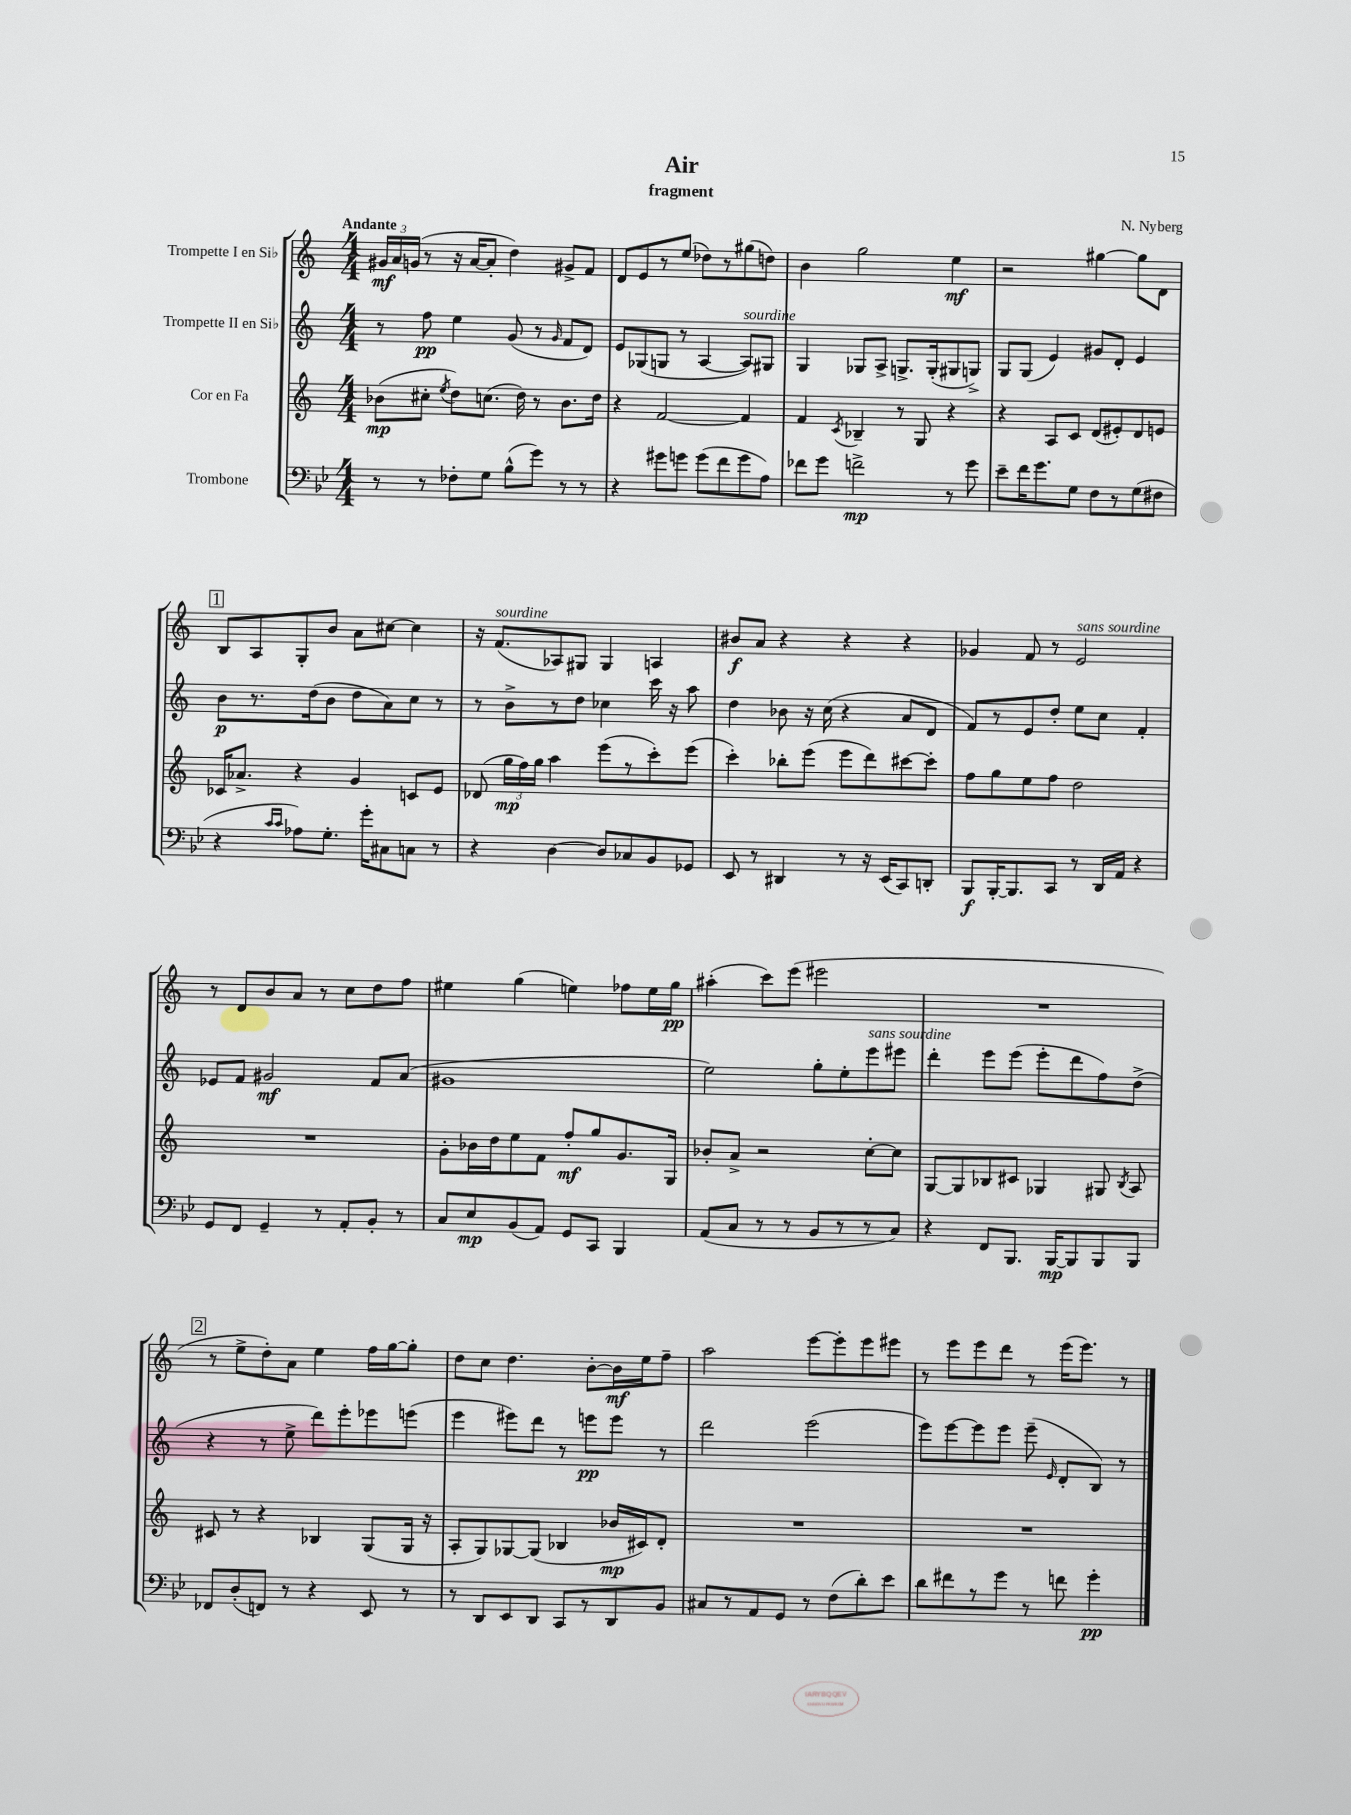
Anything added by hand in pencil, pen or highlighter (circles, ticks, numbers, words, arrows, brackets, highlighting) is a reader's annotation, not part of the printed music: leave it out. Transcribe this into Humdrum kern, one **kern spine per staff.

**kern	**kern	**kern	**kern
*staff4	*staff3	*staff2	*staff1
*clefF4	*clefG2	*clefG2	*clefG2
*k[b-e-]	*k[]	*k[]	*k[]
*M4/4	*M4/4	*M4/4	*M4/4
8r	(8b-	8r	24g#
.	.	.	24a
.	.	.	(24g
8r	8cc#'	8ff	8r
.	8qee	.	.
8F-'	8dd)	4ee	16r
.	.	.	[16a
8G	(8.cc	.	8a']
(8B-^^	.	(8g	4dd)
.	16dd)	.	.
8g)	8r	8r	.
.	.	16qqg	.
8r	8.b-	8f	8g#^
8r	.	8d)	8f
.	16dd	.	.
=	=	=	=
4r	4r	8e	8d
.	.	(8G-	8e
8g#	[2f	8G	8r
8g	.	8r	(8ee
(8g	.	[4A	8dd-)
8f	.	.	8r
8g	4f]	8A])	(8gg#
8A)	.	8G#	8dd)
=	=	=	=
8f-	4f	4G	4b
8g	.	.	.
.	8qc	.	.
2f^	4B-~	8G-	2gg
.	.	8A^	.
.	8r	8.G^	.
.	8G	.	.
.	.	(16G'	.
8r	4r	8G#	4ee
8g	.	8G^)	.
=	=	=	=
8e-~	4r	8G	2r
16f	.	(8G	.
8.g	.	.	.
.	8A	4e)	.
8G	8c	.	.
8F	(8d	8g#	[4gg#
8r	8e#')	8d'	.
(8G	8d	4e	8gg#]
8F#	8e	.	8d
=	=	=	=
4r	16c-	8b	8B
.	8.a-^	.	.
.	.	8.r	8A
16qqc	.	.	.
16qqc	.	.	.
8A-)	4r	.	8G'
.	.	(16dd	.
8.G'	.	8b	8b
.	4g	8dd	8a
16g'	.	.	.
8C#	.	8a)	[8cc#
8C	8c	8cc	4cc#]
8r	8e	8r	.
=	=	=	=
4r	(8d-	8r	16r
.	.	.	(8.f
.	24gg	8b^	.
.	24ff)	.	.
.	24gg	.	.
[4D	4aa	8r	8A-)
.	.	8dd	8G#
8D]	(8eee	4cc-	4G#
8C-	8r	.	.
8BB-	8ccc')	16ccc	4A
.	.	16r	.
8GG-	(8eee	8aa	.
=	=	=	=
8EE-	4ccc')	4dd	8b#
8r	.	.	8a
4DD#	8bb-'	8b-	4r
.	(8eee	16r	.
.	.	(16cc	.
8r	8eee	4r	4r
16r	8ddd)	.	.
(16EE-	.	.	.
8CC)	[8ccc#	8a	4r
8DD'	8ccc#']	8d	.
=	=	=	=
8BBB-	8ff	8f)	4g-
[16BBB-'	8gg	8r	.
8.BBB-]	.	.	.
.	8ee	8e	8f
8CC	8ff	8dd'	8r
8r	2dd	8ee	2e
16DD	.	8cc	.
16AA	.	.	.
4r	.	4f'	.
=	=	=	=
8GG	1r	8e-	8r
8FF	.	8f	8d
4GG~	.	2g#	8b
.	.	.	8a
8r	.	.	8r
8AA'	.	.	8cc
8BB-'	.	8f	8dd
8r	.	(8a	8ff
=	=	=	=
8C	8g'	1g#	4ee#
8E-	16b-	.	.
.	16dd	.	.
(8BB-	8ee	.	(4gg
8AA)	8f	.	.
8GG	8ff'	.	4ee)
8CC	8gg	.	.
4BBB-	8.g	.	8ff-
.	.	.	16ee
.	16G	.	16gg
=	=	=	=
(8AA	8b-'	2ee)	(4aa#'
8C	8a^	.	.
8r	2r	.	8ccc)
8r	.	.	(8eee
8BB-	.	8gg'	2eee#
8r	.	8ee'	.
8r	[8cc'	8eee	.
8C)	8cc]	8eee#	.
=	=	=	=
4r	[8G	4ddd'	1r
.	8G]	.	.
8FF	8B-	8eee	.
8.BBB-	8c#	(8eee	.
.	4G-	8eee'	.
[16BBB-	.	.	.
8BBB-]	.	8ddd	.
8BBB-	8G#	8ff)	.
.	8qB-	.	.
8BBB-	8A	(8dd^	.
=	=	=	=
8FF-	8c#	4r	8r
(8D'	8r	.	8ee^
8FF)	4r	8r	8dd')
8r	.	8ee^	8a
4r	4B-	8ddd)	4ee
.	.	8eee'	.
8EE-	(8G	8eee-	16ff
.	.	.	[16gg
8r	16G	(8eee	8gg']
.	16r	.	.
=	=	=	=
8r	8A'	4eee	8dd
8DD	8G)	.	8cc
8EE-	[8G-	8eee#)	4.dd
8DD	(8G-]	8ddd	.
8CC	4B-	8r	.
8r	.	8eee	[8b'
8DD	16b-	8eee	16b]
.	16c#)	.	16ee
8BB-	8d'	8r	8ff~
=	=	=	=
8C#	1r	2ddd	2aa
8r	.	.	.
8AA	.	.	.
8GG	.	.	.
8r	.	(2eee	[8eee
(8F	.	.	8eee']
8d')	.	.	8eee
8e-	.	.	8eee#
=	=	=	=
8d	1r	8eee)	8r
8f#	.	[8eee	8eee
8r	.	8eee]	8eee
8g	.	8eee	8ddd
8r	.	(8eee~	8r
.	.	16qqe	.
8f	.	8d'	(16eee
.	.	.	8.eee)
4g'	.	8B)	.
.	.	8r	8r
==	==	==	==
*-	*-	*-	*-
